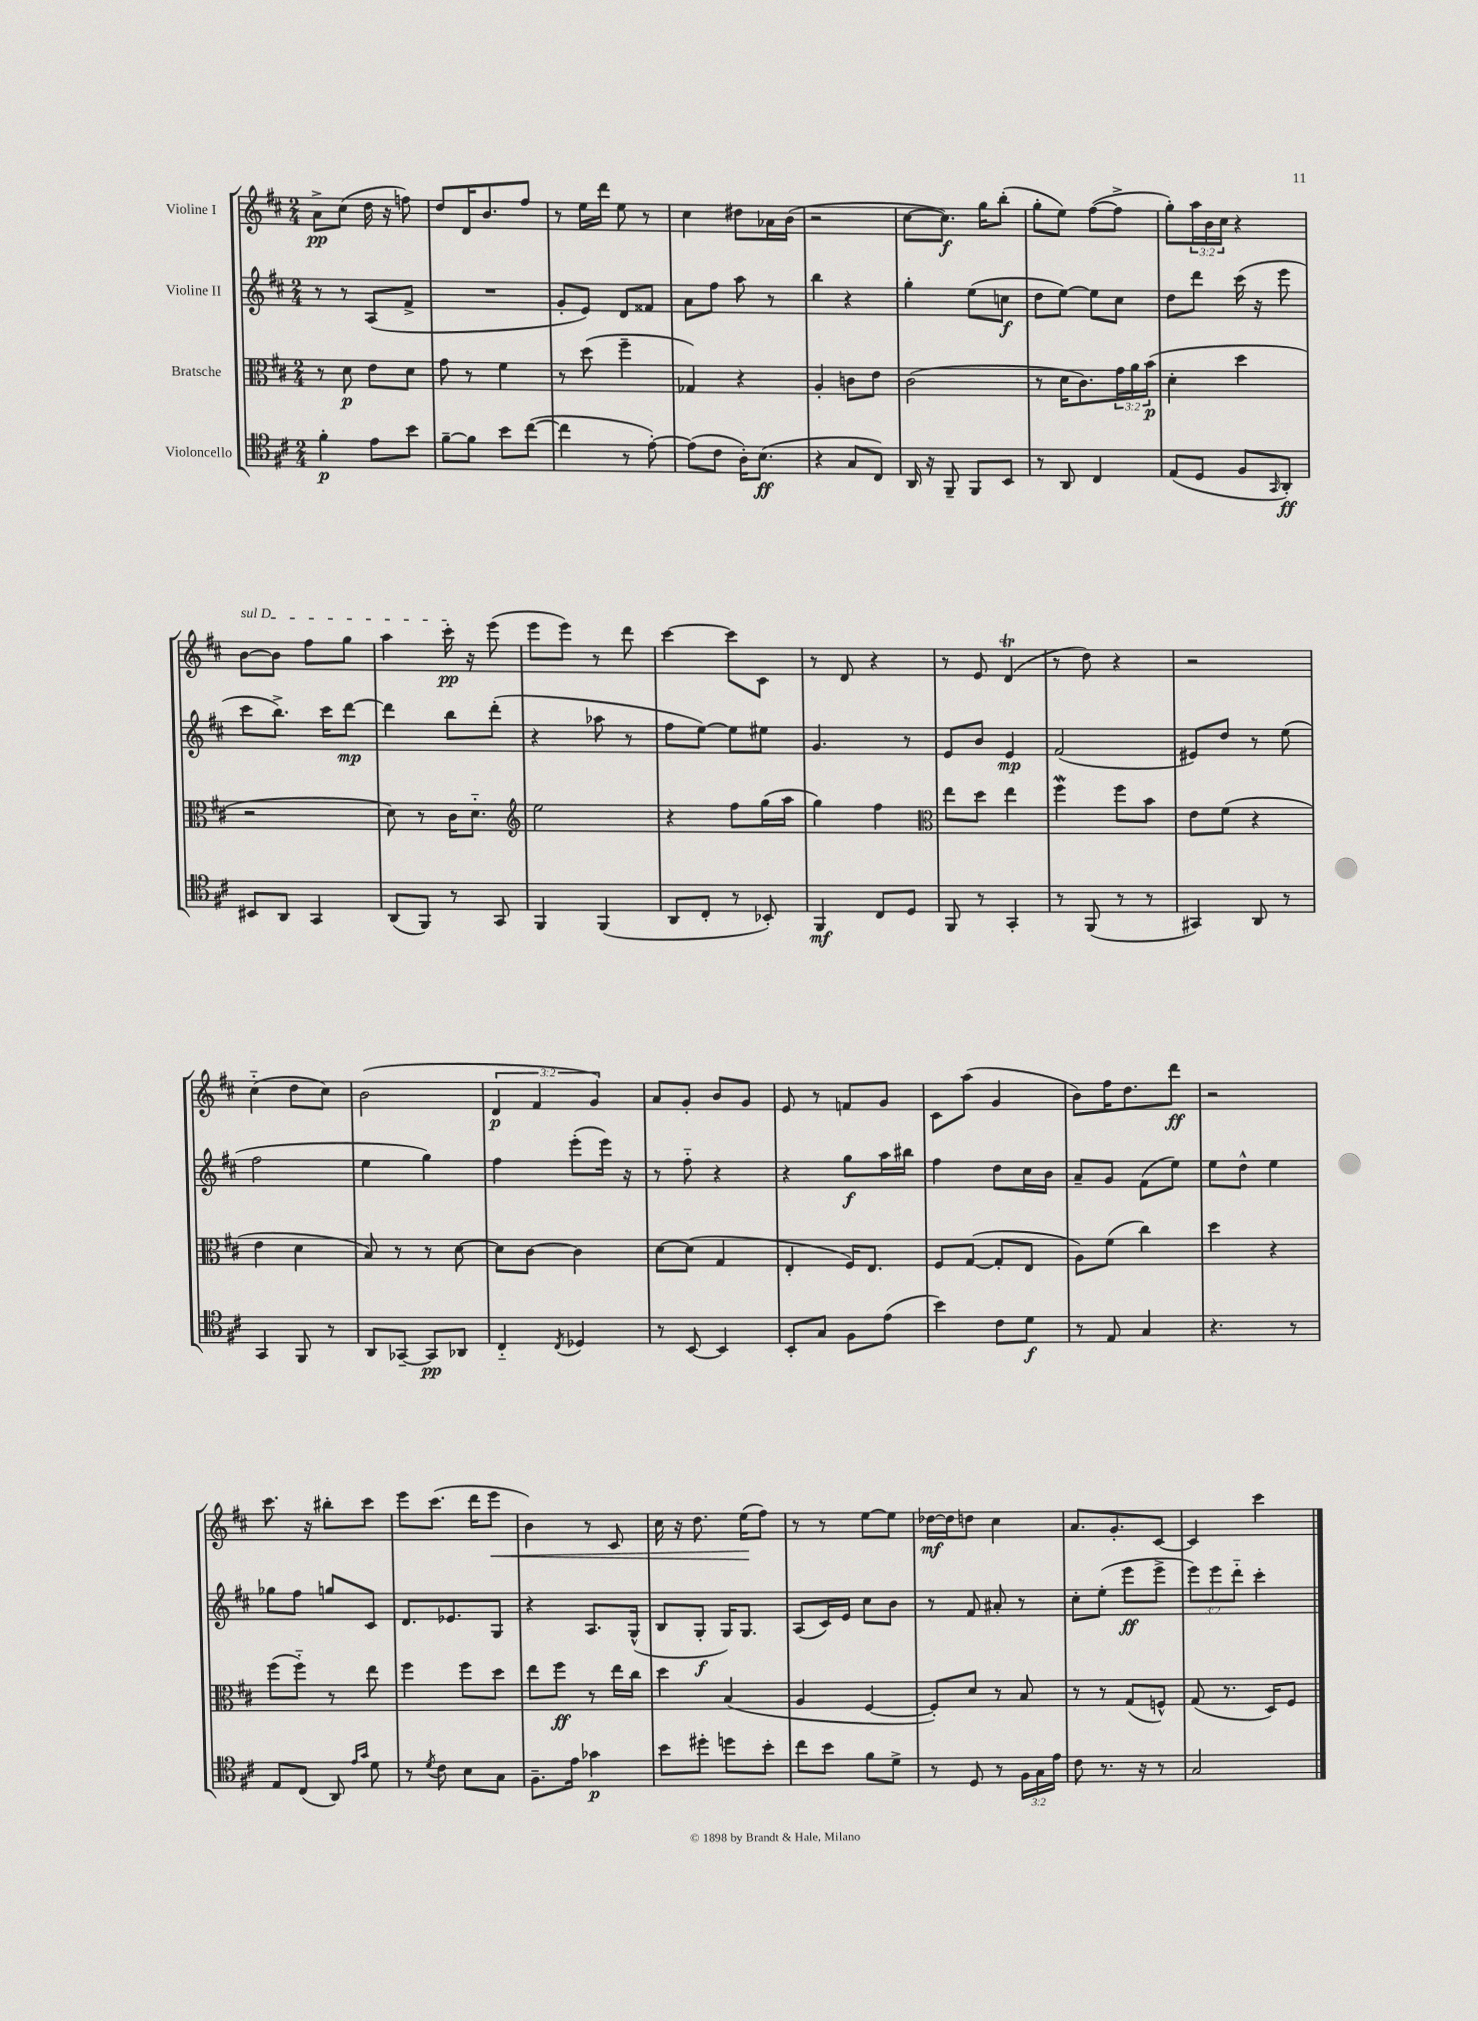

**kern	**kern	**kern	**kern
*staff4	*staff3	*staff2	*staff1
*clefC4	*clefC3	*clefG2	*clefG2
*k[f#c#]	*k[f#c#]	*k[f#c#]	*k[f#c#]
*M2/4	*M2/4	*M2/4	*M2/4
4f#'\	8r	8r	8a^\L
.	8d\	8r	(8cc#\J
8e\L	8e\L	(8A/L	16dd\
.	.	.	16r
8b\J	8d\J	8f#^/J	8ff\)
=	=	=	=
[8f#~\L	8g\	2r	8dd/L
8f#\]J	8r	.	16d/K
.	.	.	8.b/
8b\L	4f#\	.	.
([8cc#\J	.	.	8ff#/J
=	=	=	=
4cc#\]	8r	8g'/L	8r
.	(8dd\	8e/J)	16ee\LL
.	.	.	16ddd\JJ
8r	4ff#~\	8d/L	8ee\
[8e'\)	.	8f##/J	8r
=	=	=	=
(8e\]L	4G-/)	8a\L	4cc#\
8c#\J	.	8ff#\J	.
16A'\LK)	4r	8aa\	8dd#\L
(8.B\J	.	.	.
.	.	8r	16a-\L
.	.	.	(16b\JJ
=	=	=	=
4r	4A'/	4bb\	2r
8G/L	8c\L	4r	.
8C#/J)	8e\J	.	.
=	=	=	=
16AA/	(2c#\	4gg'\	[8cc#\L
16r	.	.	.
8FF#~/	.	.	8.cc#\]J)
8FF#/L	.	(8ee\L	.
.	.	.	16gg\LK
8BB/J	.	8cc\J	(8bb'\J
=	=	=	=
8r	8r	8dd\L	8gg'\L
8AA/	16d\LK	[8ee\J)	8ee\J)
.	8.c#\)	.	.
4C#/	.	8ee\]L	([8ff#\L
.	24g\L	8cc#\J	8ff#^\]J
.	24a\	.	.
.	(24b\JJ	.	.
=	=	=	=
(8E/L	4d'\	8dd\L	8gg'\L)
8D/J	.	8ddd\J	24aa\L
.	.	.	24b\
.	.	.	24cc#\JJ
8F#/L	4dd\	(16ccc#\	4r
.	.	16r	.
16qqGG/	.	.	.
8AA'/J)	.	8eee\	.
=	=	=	=
8BB#/L	2r	8ccc#\L	[8b\L
8AA/J	.	8.bb^\J)	8b\]J
4GG/	.	.	8ff#\L
.	.	16ccc#\LK	.
.	.	[8ddd\J	8gg\J
=	=	=	=
(8AA/L	8d\)	4ddd\]	4aa\
8FF#/J)	8r	.	.
8r	16c#\LK	8bb\L	16ccc#'\
.	8.d'~\J	.	16r
8GG/	.	(8ddd'\J	(8eee\
=	=	=	=
*	*clefG2	*	*
4FF#/	2ee\	4r	8eee\L
.	.	.	8eee\J)
(4FF#/	.	8aa-\	8r
.	.	8r	8ddd\
=	=	=	=
8AA/L	4r	8ff#\L	[4ccc#\
8C#'/J	.	[8ee\J)	.
8r	8ff#\L	8ee\]L	8ccc#\]L
8BB-'/)	(16gg\L	8ee#\J	8c#\J
.	16aa\JJ	.	.
=	=	=	=
4FF#/	4gg\)	4.g/	8r
.	.	.	8d/
8C#/L	4ff#\	.	4r
8D/J	.	8r	.
=	=	=	=
*	*clefC3	*	*
8FF#/	8ee\L	8e/L	8r
8r	8dd\J	8b/J	8e/
4GG'/	4ee\	4e/	(4d/
=	=	=	=
8r	4ff#\	(2f#/	8r
(8FF#/	.	.	8dd\)
8r	8ff#\L	.	4r
8r	8b\J	.	.
=	=	=	=
4GG#/)	8e\L	8e#/L)	2r
.	(8f#\J	8dd/J	.
8AA/	4r	8r	.
8r	.	(8ee\	.
=	=	=	=
4GG/	4e\	2ff#\	(4cc#'~\
8FF#/	4d\	.	8dd\L
8r	.	.	8cc#\J)
=	=	=	=
8AA/L	8B/)	4ee\	(2b\
[8GG-~/J	8r	.	.
8GG-/]L	8r	4gg\)	.
8AA-/J	[8d\	.	.
=	=	=	=
4C#'~/	8d\]L	4ff#\	6d/
.	[8c#\J	.	.
.	.	.	6f#/
8qC#/	.	.	.
4D-/	4c#\]	(8eee'\L	.
.	.	.	6g/)
.	.	16eee\Jk)	.
.	.	16r	.
=	=	=	=
8r	[8d\L	8r	8a/L
[8BB/	(8d\]J	8ff#'~\	8g'/J
4BB/]	4G/	4r	8b/L
.	.	.	8g/J
=	=	=	=
8BB'/L	4E'/	4r	8e/
8G/J	.	.	8r
8F#\L	16F#/LK)	8gg\L	8f/L
.	8.E/J	.	.
(8e\J	.	16aa\L	8g/J
.	.	16bb#\JJ	.
=	=	=	=
4b\)	8F#/L	4ff#\	8c#\L
.	([8G/J	.	(8aa\J
8c#\L	8G'/]L	8dd\L	4g/
8d\J	8E/J	16cc#\L	.
.	.	16b\JJ	.
=	=	=	=
8r	8A\L)	8a~/L	8b\L)
8E/	(8f#\J	8g/J	16ff#\K
.	.	.	8.dd\
4G/	4cc#\)	(8f#\L	.
.	.	8ee\J)	8ddd\J
=	=	=	=
4.r	4dd\	8ee\L	2r
.	.	8dd^^\J	.
.	4r	4ee\	.
8r	.	.	.
=	=	=	=
8E/L	(8ff#\L	8gg-\L	8.ccc#\
(8C#/J	8ff#'~\J)	8ff#\J	.
.	.	.	16r
8AA/)	8r	8gg/L	8bb#'\L
16qqe/LL	.	.	.
16qqg/JJ	.	.	.
8d\	8ee\	8c#/J	8ccc#\J
=	=	=	=
8r	4ff#\	8.d/L	8eee\L
8qd/	.	.	.
8c#\	.	.	(8.ccc#\J
.	.	8.e-/	.
8B\L	8ff#\L	.	.
.	.	.	16ddd\LK
8G\J	8dd\J	8G/J	8eee\J
=	=	=	=
8.F#~\L	8ee\L	4r	4b\)
.	8ff#\J	.	.
16e\Jk	.	.	.
4g-\	8r	8.A/L	8r
.	16ee\LL	.	8c#/
.	16cc#\JJ	(16G^^/Jk	.
=	=	=	=
8b\L	4dd\	8B/L	16cc#\
.	.	.	16r
8dd#'\J	.	8G'/J	8.dd\
8dd\L	(4B/	16G/LK)	.
.	.	8.G/J	(16ee\LK
8b'\J	.	.	8ff#\J)
=	=	=	=
8cc#\L	4A/	(8A/L	8r
8b\J	.	16c#/L)	8r
.	.	16e/JJ	.
8f#\L	[4F#/	8cc#\L	[8ee\L
8d^\J	.	8b\J	8ee\]J
=	=	=	=
8r	8F#'/]L)	8r	[16dd-\LL
.	.	.	16dd-\]J
8D/	8d/J	8f#/	8dd\J
8r	8r	8a#'/	4cc#\
24F#\LL	8B/	8r	.
24G\	.	.	.
24e\JJ	.	.	.
=	=	=	=
8c#\	8r	8cc#'\L	8.a/L
8.r	8r	(8ee'\J	.
.	.	.	8.g'/
.	(8G/L	8eee\L	.
16r	.	.	.
8r	8F^^/J)	8eee^\J	[8c#/J
=	=	=	=
2G/	(8G/	12eee\L)	4c#/]
.	.	12eee\	.
.	8.r	.	.
.	.	12ddd'~\J	.
.	.	4ccc#'\	4ccc#\
.	16D/LK)	.	.
.	8F#/J	.	.
==	==	==	==
*-	*-	*-	*-
